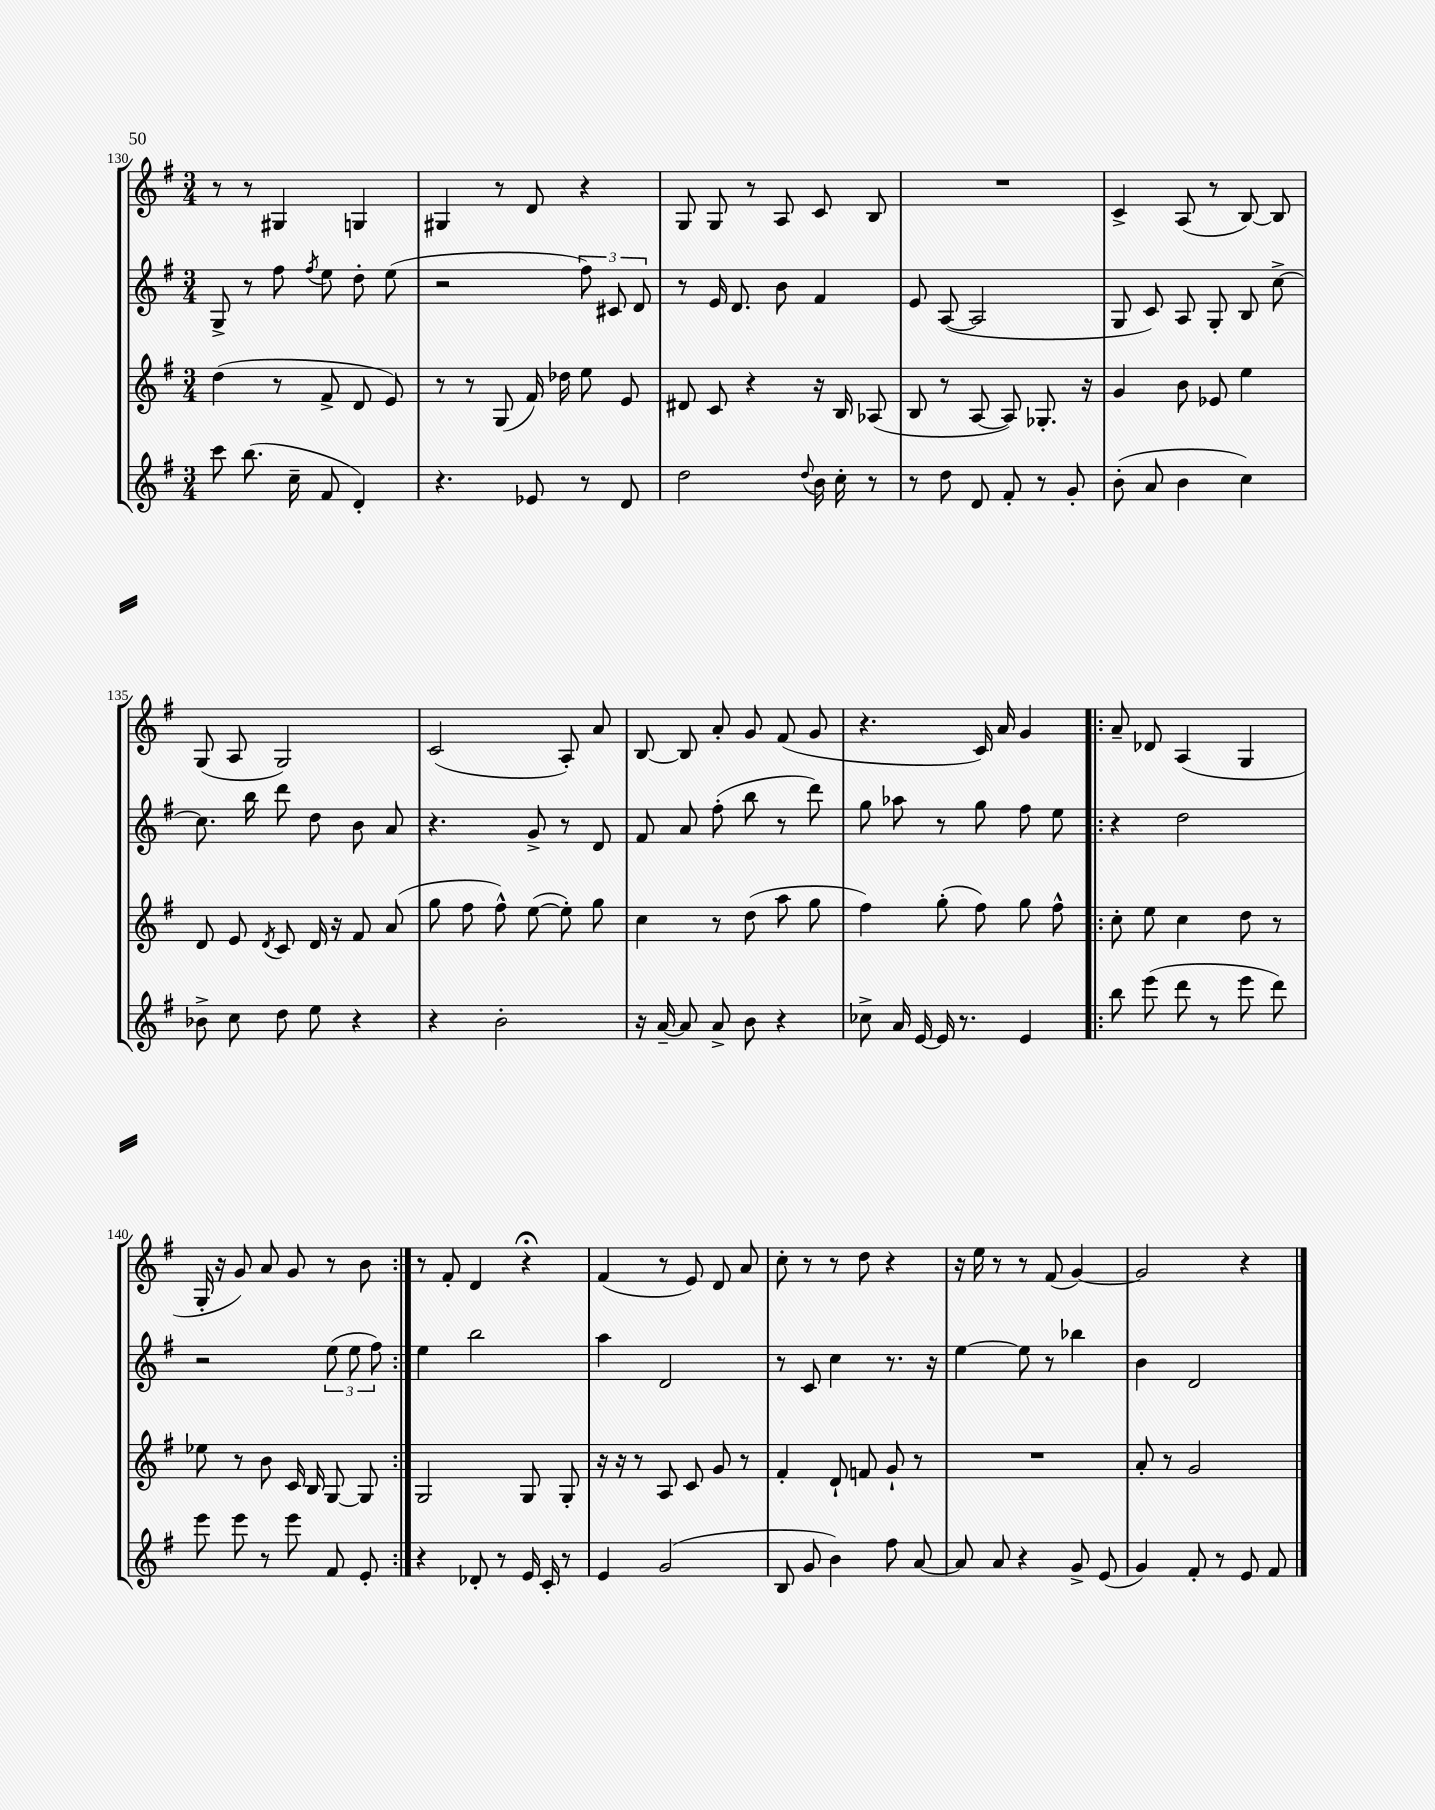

**kern	**kern	**kern	**kern
*staff4	*staff3	*staff2	*staff1
*clefG2	*clefG2	*clefG2	*clefG2
*k[f#]	*k[f#]	*k[f#]	*k[f#]
*M3/4	*M3/4	*M3/4	*M3/4
8ccc	(4dd	8G^	8r
(8.bb	.	8r	8r
.	8r	8ff#	4G#
16cc~	.	.	.
.	.	8qff#	.
8f#	8f#^	8ee	.
4d')	8d	8dd'	4G
.	8e)	(8ee	.
=	=	=	=
4.r	8r	2r	4G#
.	8r	.	.
.	(8G	.	8r
8e-	16f#)	.	8d
.	16dd-	.	.
8r	8ee	12ff#)	4r
.	.	12c#	.
8d	8e	.	.
.	.	12d	.
=	=	=	=
2dd	8d#	8r	8G
.	8c	16e	8G
.	.	8.d	.
.	4r	.	8r
.	.	8b	8A
8qqdd	.	.	.
16b	16r	4f#	8c
16cc'	16B	.	.
8r	(8A-	.	8B
=	=	=	=
8r	8B	8e	2.r
8dd	8r	([8A	.
8d	[8A	2A]	.
8f#'	8A])	.	.
8r	8.G-'	.	.
8g'	.	.	.
.	16r	.	.
=	=	=	=
(8b'	4g	8G	4c^
8a	.	8c)	.
4b	8b	8A	(8A
.	8e-	8G'	8r
4cc)	4ee	8B	[8B)
.	.	[8cc^	8B]
=	=	=	=
8b-^	8d	8.cc]	(8G
8cc	8e	.	8A
.	.	16bb	.
.	8qd	.	.
8dd	8c	8ddd	2G)
8ee	16d	8dd	.
.	16r	.	.
4r	8f#	8b	.
.	(8a	8a	.
=	=	=	=
4r	8gg	4.r	(2c
.	8ff#	.	.
2b'	8ff#^^)	.	.
.	([8ee	8g^	.
.	8ee'])	8r	8A')
.	8gg	8d	8a
=	=	=	=
16r	4cc	8f#	[8B
[16a~	.	.	.
8a]	.	8a	8B]
8a^	8r	(8ff#'	8a'
8b	(8dd	8bb	8g
4r	8aa	8r	(8f#
.	8gg	8ddd)	8g
=	=	=	=
8cc-^	4ff#)	8gg	4.r
16a	.	8aa-	.
[16e	.	.	.
16e]	(8gg'	8r	.
8.r	.	.	.
.	8ff#)	8gg	16c)
.	.	.	16a
4e	8gg	8ff#	4g
.	8ff#^^	8ee	.
=!|:	=!|:	=!|:	=!|:
8bb	8cc'	4r	8a~
(8eee	8ee	.	8d-
8ddd	4cc	2dd	(4A
8r	.	.	.
8eee	8dd	.	4G
8ddd)	8r	.	.
=	=	=	=
8eee	8ee-	2r	16G'
.	.	.	16r
8eee	8r	.	8g)
8r	8b	.	8a
8eee	16c	.	8g
.	16B	.	.
8f#	[8G	(12ee	8r
.	.	12ee	.
8e'	8G]	.	8b
.	.	12ff#)	.
=:|!	=:|!	=:|!	=:|!
4r	2G	4ee	8r
.	.	.	8f#'
8d-'	.	2bb	4d
8r	.	.	.
16e	8G	.	4r;
16c'	.	.	.
8r	8G'	.	.
=	=	=	=
4e	16r	4aa	(4f#
.	16r	.	.
.	8r	.	.
(2g	8A	2d	8r
.	8c	.	8e)
.	8g	.	8d
.	8r	.	8a
=	=	=	=
8B	4f#'	8r	8cc'
8g	.	8c	8r
4b)	8d`	4cc	8r
.	8f	.	8dd
8ff#	8g`	8.r	4r
[8a	8r	.	.
.	.	16r	.
=	=	=	=
8a]	2.r	[4ee	16r
.	.	.	16ee
8a	.	.	8r
4r	.	8ee]	8r
.	.	8r	(8f#
8g^	.	4bb-	[4g)
(8e	.	.	.
=	=	=	=
4g)	8a'	4b	2g]
.	8r	.	.
8f#'	2g	2d	.
8r	.	.	.
8e	.	.	4r
8f#	.	.	.
==	==	==	==
*-	*-	*-	*-
